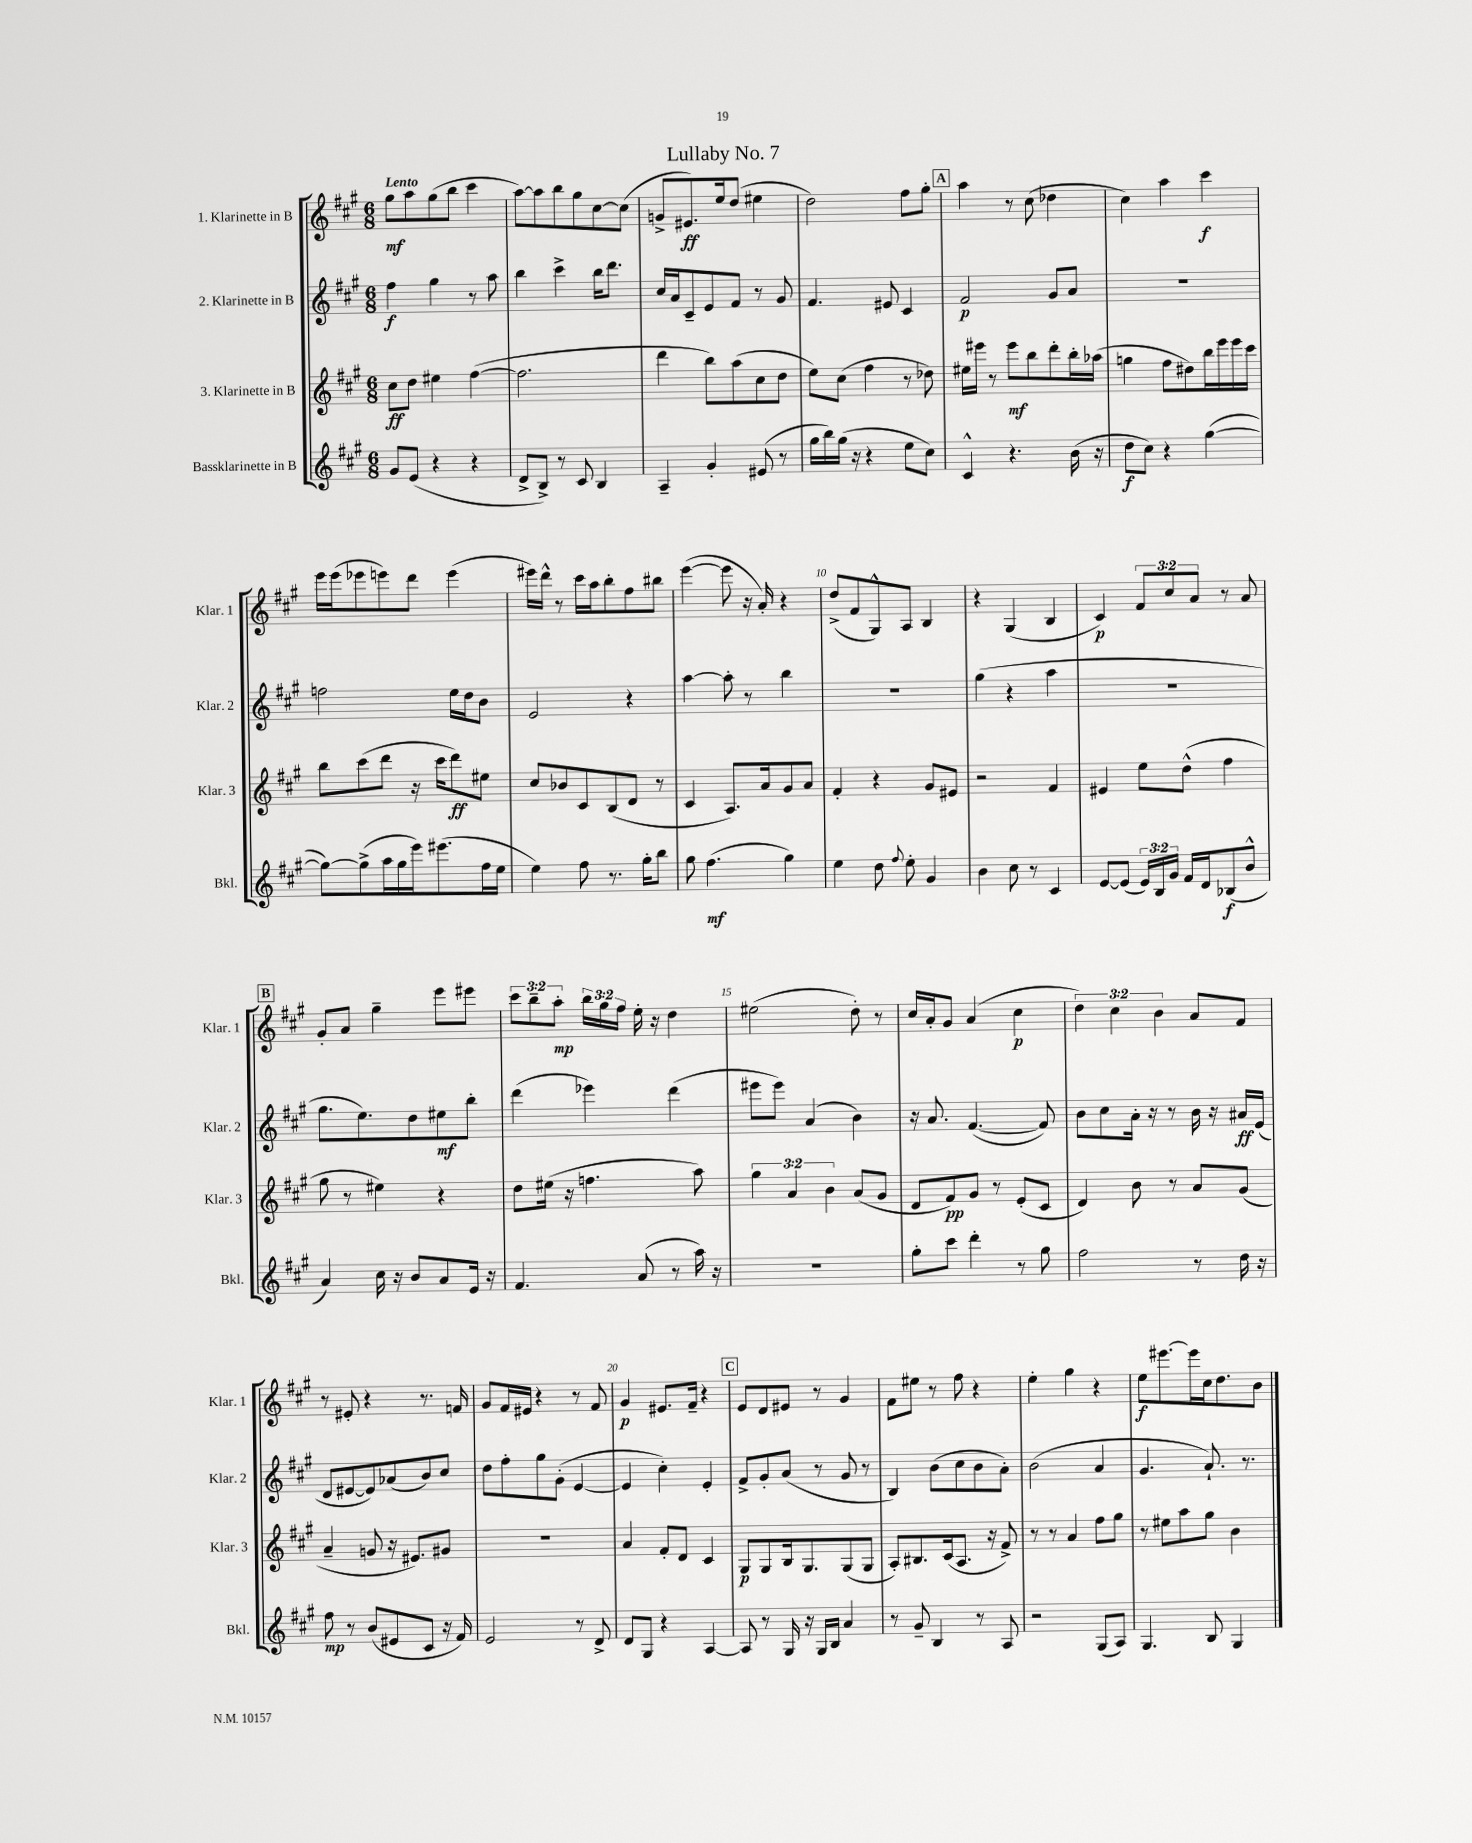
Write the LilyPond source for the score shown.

\header { title = "Lullaby No. 7" }
<<
\new StaffGroup <<
\new Staff = "s0" \with { instrumentName = "1. Klarinette in B" shortInstrumentName = "Klar. 1" } {
    \clef treble \key a \major \numericTimeSignature \time 6/8 \override Staff.TupletNumber.text = #tuplet-number::calc-fraction-text \tempo "Lento"
    \autoBeamOff gis''8[\mf a''8 gis''8( b''8] cis'''4 |
    a''8[~) a''8 b''8 gis''8 cis''8~ cis''8]( |
    g'8[-> eis'8.\ff) e''16 d''8]( eis''4 |
    d''2) fis''8[ gis''8]-. |
    \mark \markup { \box "A" } a''4 r8 cis''8( des''4 |
    cis''4) a''4 cis'''4\f |
    e'''16[ e'''16( ees'''8 e'''8) d'''8] e'''4( |
    eis'''16[) d'''16]-^ r8 cis'''16[ a''16 b''8-. fis''8 bis''8] |
    e'''4~( e'''8 r16 a'16-.) r4 |
    d''8[->( fis'8 gis8-^) a8] b4 |
    r4 gis4( b4 |
    cis'4\p) \tuplet 3/2 { fis'8[ cis''8 a'8] } r8 a'8 |
    \mark \markup { \box "B" } gis'8[-. a'8] gis''4-- e'''8[ eis'''8] |
    \tuplet 3/2 { cis'''8[ b''8-- a''8]-.\mp } \tuplet 3/2 { b''16[ gis''16 fis''16] } e''16-. r16 d''4 |
    eis''2( d''8-.) r8 |
    cis''16[ a'16-. gis'8] a'4( cis''4\p |
    \tuplet 3/2 { d''4) cis''4 b'4 } a'8[ fis'8] |
    r8 eis'8-. r4 r8. f'16 |
    gis'8[ fis'16 eis'16] r4 r8 fis'8 |
    gis'4\p eis'8.[ fis'16]-- r4 |
    \mark \markup { \box "C" } e'8[ d'8 eis'8] r8 gis'4 |
    fis'8[ eis''8] r8 fis''8 r4 |
    e''4-. gis''4 r4 |
    e''8[\f eis'''8.~ eis'''16 cis''16 d''8. b'8] \bar "|." |
}
\new Staff = "s1" \with { instrumentName = "2. Klarinette in B" shortInstrumentName = "Klar. 2" } {
    \clef treble \key a \major \numericTimeSignature \time 6/8
    \autoBeamOff fis''4\f gis''4 r8 a''8 |
    b''4 cis'''4-> b''16[ d'''8.] |
    cis''16[ a'16 cis'8-- e'8 fis'8] r8 gis'8 |
    fis'4. eis'8 cis'4 |
    \mark \markup { \box "A" } fis'2\p gis'8[ a'8] |
    R2. |
    f''2 e''16[ d''16 b'8] |
    e'2 r4 |
    a''4~ a''8-. r8 b''4 |
    R2. |
    gis''4( r4 a''4 |
    R2. |
    \mark \markup { \box "B" } gis''8.[ e''8.) d''8 eis''8\mf b''8]-. |
    d'''4( ees'''4) d'''4( |
    eis'''8[ eis'''8]) a'4( b'4) |
    r16 a'8. fis'4.~( fis'8) |
    b'8[ cis''8 a'16]-. r16 r8 b'16 r16 ais'16[\ff e'16]( |
    d'8[ eis'8~ eis'8) aes'8( b'8) cis''8] |
    d''8[ fis''8-. gis''8 gis'8]-.( e'4~ |
    e'4 cis''4-.) e'4-. |
    \mark \markup { \box "C" } fis'8[-> gis'8-. a'8]( r8 gis'8 r8 |
    b4) b'8[( cis''8 b'8 a'8]-.) |
    b'2( a'4 |
    gis'4. a'8.-!) r8. \bar "|." |
}
\new Staff = "s2" \with { instrumentName = "3. Klarinette in B" shortInstrumentName = "Klar. 3" } {
    \clef treble \key a \major \numericTimeSignature \time 6/8 \override Staff.TupletNumber.text = #tuplet-number::calc-fraction-text
    \autoBeamOff cis''8[\ff d''8] eis''4 fis''4~( |
    fis''2. |
    d'''4 b''8[) a''8( cis''8 d''8] |
    e''8[) cis''8]( fis''4 r8 des''8) |
    \mark \markup { \box "A" } eis''16[ eis'''16] r8 eis'''8[\mf b''8 d'''8-. b''16-. aes''16]( |
    g''4 fis''8[ dis''8) b''16 e'''16 e'''16 cis'''16] |
    b''8[ cis'''8( d'''8] r16 cis'''16[ d'''8\ff) eis''8] |
    cis''8[ bes'8 cis'8 b8( d'8] r8 |
    cis'4 a8.[) a'16 gis'8 a'8] |
    fis'4-. r4 gis'8[ eis'8] |
    r2 fis'4 |
    eis'4 e''8[ d''8]-^( fis''4 |
    \mark \markup { \box "B" } gis''8 r8 eis''4) r4 |
    d''8[ eis''16]( r16 f''4. a''8) |
    \tuplet 3/2 { gis''4 a'4 b'4 } a'8[( gis'8] |
    d'8[ fis'8\pp) gis'8] r8 e'8[-.( cis'8] |
    d'4) b'8 r8 a'8[ gis'8]( |
    a'4-- g'8 r16 eis'8.[) gis'8] |
    R2. |
    a'4 fis'8[-. d'8] cis'4 |
    \mark \markup { \box "C" } gis8[\p gis8 b16 gis8. gis8( gis8] |
    a8[-.) bis8. cis'16( a8.] r16 fis'8->) |
    r8 r8 a'4 fis''8[ gis''8] |
    r8 eis''8[ a''8 gis''8] b'4 \bar "|." |
}
\new Staff = "s3" \with { instrumentName = "Bassklarinette in B" shortInstrumentName = "Bkl." } {
    \clef treble \key a \major \numericTimeSignature \time 6/8 \override Staff.TupletNumber.text = #tuplet-number::calc-fraction-text
    \autoBeamOff gis'8[ e'8]( r4 r4 |
    d'8[-> b8]->) r8 cis'8 b4 |
    a4-- gis'4-. eis'8( r8 |
    gis''16[ b''16) gis''16]( r16 r4 e''8[ cis''8]) |
    \mark \markup { \box "A" } cis'4-^ r4. b'16( r16 |
    d''8[\f cis''8]) r4 gis''4~( |
    gis''8[~) gis''8->( a''16 gis''16 e'''16) eis'''8.( fis''16 e''16] |
    e''4) fis''8 r8. gis''16[-. b''8] |
    gis''8 fis''4.\mf( gis''4) |
    e''4 d''8 \appoggiatura { fis''8 } e''8-. gis'4 |
    b'4 cis''8 r8 cis'4 |
    e'8[~ e'8]( \tuplet 3/2 { e'16[) b16 gis'16] } fis'16[ d'16 bes8\f( b'8]-^ |
    \mark \markup { \box "B" } a'4) cis''16 r16 b'8[ a'8 e'16] r16 |
    fis'4. a'8( r8 a''16) r16 |
    R2. |
    gis''8[-. cis'''8] d'''4-. r8 gis''8 |
    fis''2 r8 d''16 r16 |
    fis''8\mp r8 b'8[( eis'8 cis'8] r16 fis'16) |
    e'2 r8 d'8-> |
    d'8[ gis8] r4 a4~ |
    \mark \markup { \box "C" } a8 r8 gis16 r16 gis16[ b16] a'4 |
    r8 gis'8-- b4 r8 a8 |
    r2 gis8[( a8]) |
    gis4. b8 gis4 \bar "|." |
}
>>
>>
\layout { \context { \Score \override BarNumber.break-visibility = ##(#f #t #t) barNumberVisibility = #(every-nth-bar-number-visible 5) } }
